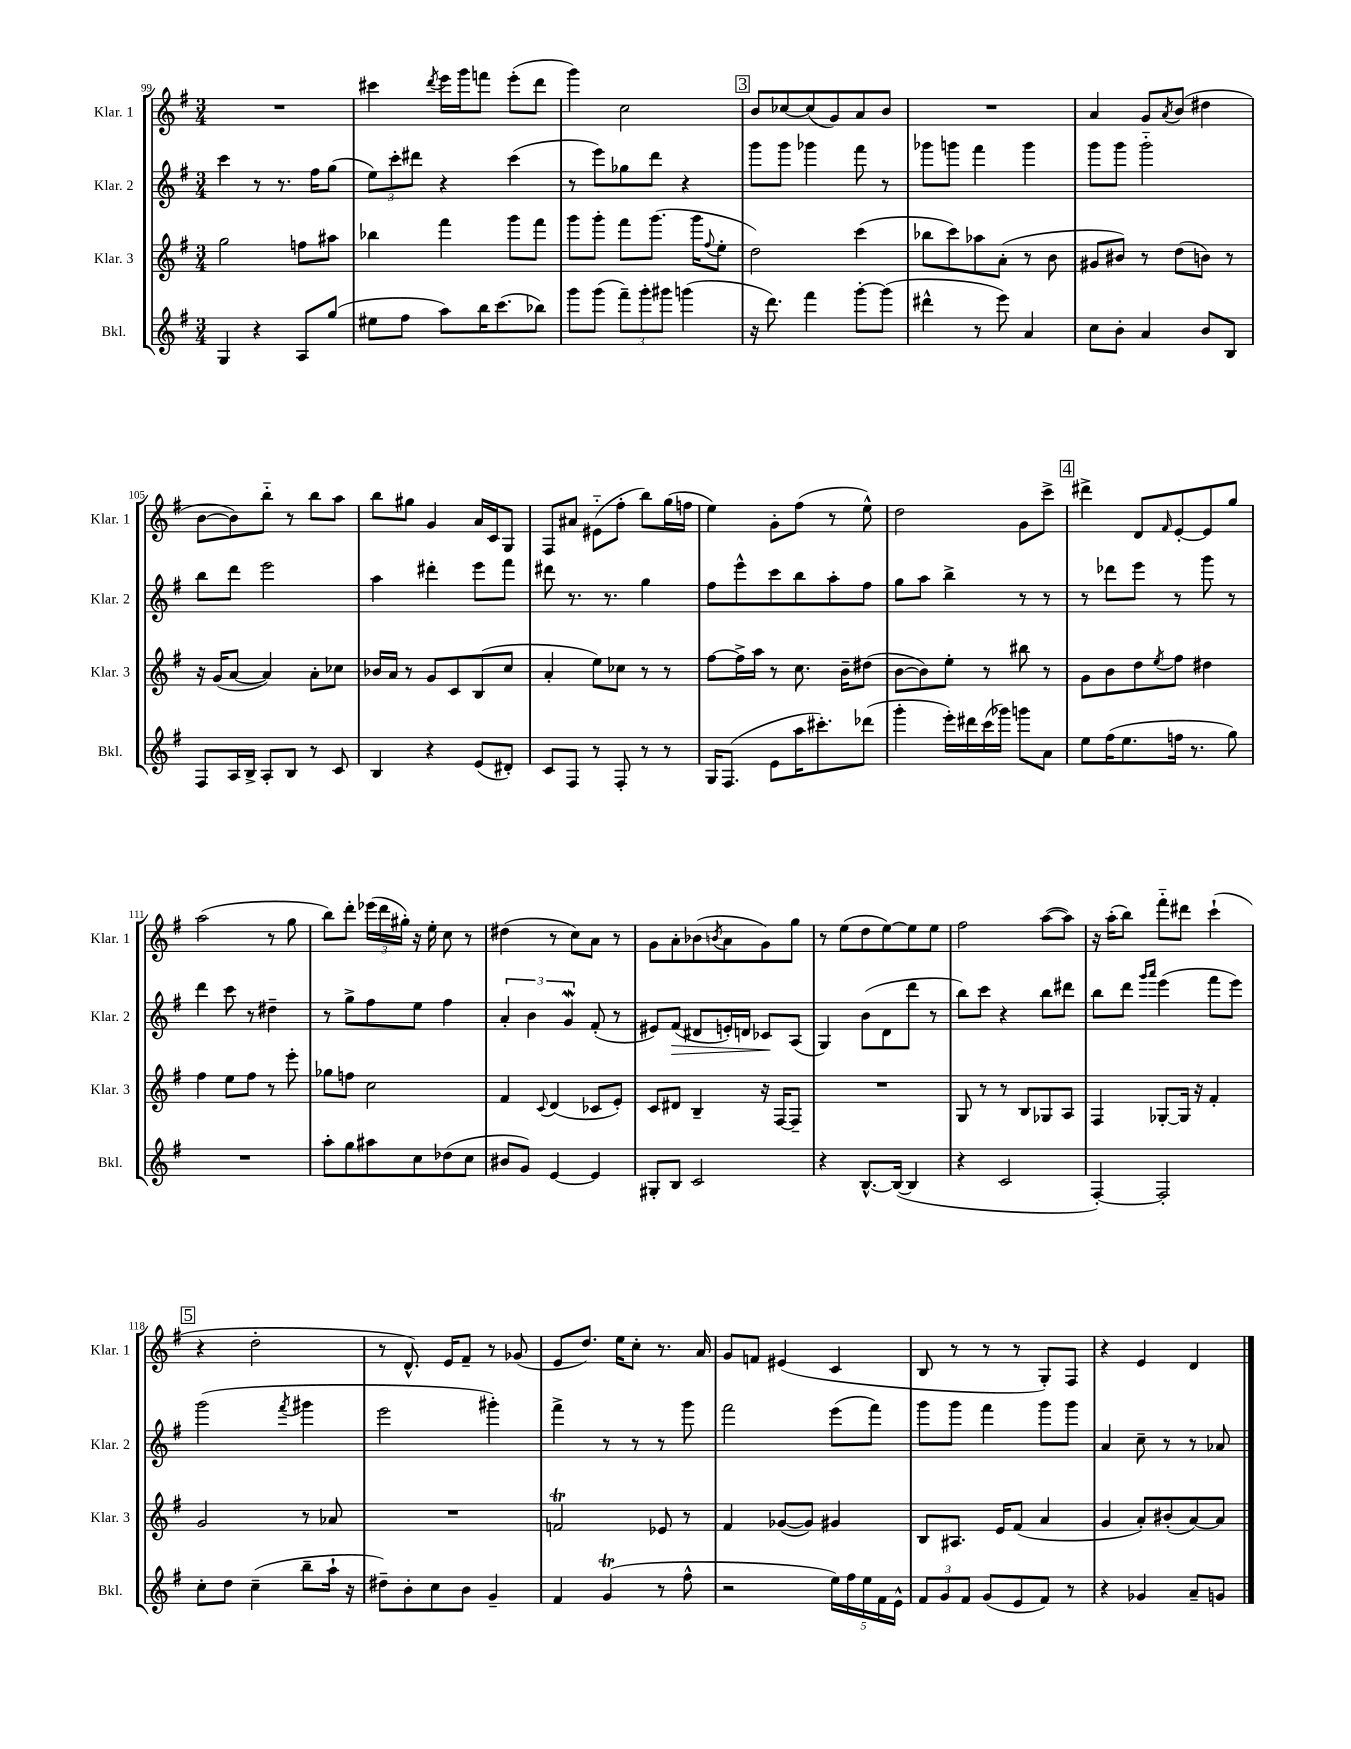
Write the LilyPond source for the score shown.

<<
\new StaffGroup <<
\new Staff = "s0" \with { instrumentName = "Klar. 1" shortInstrumentName = "Klar. 1" } {
    \clef treble \key g \major \numericTimeSignature \time 3/4
    R2. |
    cis'''4 \acciaccatura { d'''8 } e'''16 g'''16 f'''8 e'''8-.( d'''8 |
    g'''4) c''2 |
    \mark \markup { \box "3" } b'8 ces''8~ ces''8( g'8) a'8 b'8 |
    R2. |
    a'4 g'8 \acciaccatura { a'8 } b'8( dis''4 |
    b'8~ b'8) b''8-_ r8 b''8 a''8 |
    b''8 gis''8 g'4 a'16 c'16 g8 |
    fis8 ais'8 eis'8-_( fis''8-. b''8) g''16( f''16 |
    e''4) g'8-. fis''8( r8 e''8-^) |
    d''2 g'8 c'''8-> |
    \mark \markup { \box "4" } dis'''4-> d'8 \grace { fis'16 } e'8~-. e'8 g''8 |
    a''2( r8 g''8 |
    b''8) d'''8-. \tuplet 3/2 { ees'''16( d'''16 gis''16-.) } r16 e''16-. c''8 r8 |
    dis''4( r8 c''8) a'8 r8 |
    g'8 a'8-. bes'8( \acciaccatura { b'8 } a'8 g'8) g''8 |
    r8 e''8( d''8 e''8~) e''8 e''8 |
    fis''2 a''8~( a''8) |
    r16 a''16-.( b''8) fis'''8-_ dis'''8 c'''4-!( |
    \mark \markup { \box "5" } r4 d''2-. |
    r8 d'8.-^) e'16 fis'8-- r8 ges'8( |
    e'8 d''8.) e''16 c''8-. r8. a'16 |
    g'8 f'8 eis'4( c'4 |
    b8 r8 r8 r8 g8-.) fis8 |
    r4 e'4 d'4 \bar "|." |
}
\new Staff = "s1" \with { instrumentName = "Klar. 2" shortInstrumentName = "Klar. 2" } {
    \clef treble \key g \major \numericTimeSignature \time 3/4
    c'''4 r8 r8. fis''16 g''8( |
    \tuplet 3/2 { e''8) c'''8-. dis'''8 } r4 c'''4( |
    r8 e'''8) ges''8 d'''8 r4 |
    \mark \markup { \box "3" } g'''8 g'''8 ges'''4 fis'''8 r8 |
    ges'''8 g'''8 fis'''4 g'''4 |
    g'''8 g'''8 g'''2-_ |
    b''8 d'''8 e'''2 |
    a''4 dis'''4-. e'''8 fis'''8 |
    dis'''8 r8. r8. g''4 |
    fis''8 e'''8-^ c'''8 b''8 a''8-. fis''8 |
    g''8 a''8 b''4-> r8 r8 |
    \mark \markup { \box "4" } r8 des'''8 e'''8 r8 g'''8 r8 |
    d'''4 c'''8 r8 dis''4-- |
    r8 g''8-> fis''8 e''8 fis''4 |
    \tuplet 3/2 { a'4-. b'4 g'4\mordent } fis'8-.( r8 |
    eis'8) fis'8\>( dis'8 e'16-.) d'16 ces'8\! a8( |
    g4) b'8( d'8 d'''8 r8 |
    b''8) c'''8 r4 b''8 dis'''8 |
    b''8 d'''8 \grace { g'''16 a'''16 } e'''4( fis'''8 e'''8) |
    \mark \markup { \box "5" } g'''2( \acciaccatura { fis'''8 } gis'''4 |
    e'''2 gis'''4-.) |
    fis'''4-> r8 r8 r8 g'''8 |
    fis'''2 e'''8( fis'''8) |
    g'''8 g'''8 fis'''4 g'''8 g'''8 |
    a'4 c''8-- r8 r8 aes'8 \bar "|." |
}
\new Staff = "s2" \with { instrumentName = "Klar. 3" shortInstrumentName = "Klar. 3" } {
    \clef treble \key g \major \numericTimeSignature \time 3/4
    g''2 f''8 ais''8 |
    bes''4 fis'''4 g'''8 fis'''8 |
    g'''8 g'''8-. fis'''8 g'''8.( g'''16 \appoggiatura { fis''8 } e''8-. |
    \mark \markup { \box "3" } d''2) c'''4( |
    bes''8 c'''8) aes''8 a'8-.( r8 b'8 |
    gis'8 bis'8) r8 d''8( b'8) r8 |
    r16 g'16( a'8~ a'4) a'8-. ces''8 |
    bes'16 a'16 r8 g'8 c'8 b8( c''8 |
    a'4-. e''8) ces''8 r8 r8 |
    fis''8~ fis''16-> a''16 r8 c''8. b'16-- dis''8( |
    b'8~ b'8) e''8-. r8 bis''8 r8 |
    \mark \markup { \box "4" } g'8 b'8 d''8 \acciaccatura { e''8 } fis''8 dis''4 |
    fis''4 e''8 fis''8 r8 e'''8-. |
    ges''8 f''8 c''2 |
    fis'4 \appoggiatura { c'8 } d'4( ces'8 e'8-.) |
    c'8 dis'8 b4-- r16 fis16~ fis8-- |
    R2. |
    g8 r8 r8 b8 ges8 a8 |
    fis4 ges8~-. ges16 r16 fis'4-. |
    \mark \markup { \box "5" } g'2 r8 aes'8 |
    R2. |
    f'2\trill ees'8 r8 |
    fis'4 ges'8~( ges'8) gis'4 |
    b8 ais8. e'16 fis'8( a'4 |
    g'4 a'8-.) bis'8-.( a'8~) a'8 \bar "|." |
}
\new Staff = "s3" \with { instrumentName = "Bkl." shortInstrumentName = "Bkl." } {
    \clef treble \key g \major \numericTimeSignature \time 3/4
    g4 r4 a8 g''8( |
    eis''8 fis''8 a''8) b''16 c'''8.( bes''8) |
    g'''8 g'''8( \tuplet 3/2 { fis'''8--) g'''8-. gis'''8 } g'''4( |
    \mark \markup { \box "3" } r16 d'''8.) fis'''4 g'''8~-. g'''8( |
    dis'''4-^ r8 e'''8) a'4 |
    c''8 b'8-. a'4 b'8 b8 |
    fis8 a16 b16-> a8-. b8 r8 c'8 |
    b4 r4 e'8( dis'8-.) |
    c'8 fis8 r8 fis8-. r8 r8 |
    g16 fis8.( e'8 a''16 cis'''8.-.) des'''8( |
    g'''4-. e'''16-.) dis'''16 c'''16( ges'''16) g'''8 a'8 |
    \mark \markup { \box "4" } e''8 fis''16( e''8. f''16 r8. g''8) |
    R2. |
    a''8-. g''8 ais''8 c''8 des''8( c''8 |
    bis'8 g'8) e'4~ e'4 |
    gis8-. b8 c'2 |
    r4 b8.~-^ b16~( b4 |
    r4 c'2 |
    fis4~-.) fis2-. |
    \mark \markup { \box "5" } c''8-. d''8 c''4--( b''8-- a''16-! r16 |
    dis''8--) b'8-. c''8 b'8 g'4-- |
    fis'4 g'4\trill( r8 fis''8-^ |
    r2 \tuplet 5/4 { e''16) fis''16 e''16 fis'16 e'16-^ } |
    \tuplet 3/2 { fis'8 g'8 fis'8 } g'8( e'8 fis'8) r8 |
    r4 ges'4 a'8-- g'8 \bar "|." |
}
>>
>>
\layout { \context { \Score currentBarNumber = #99 } }
